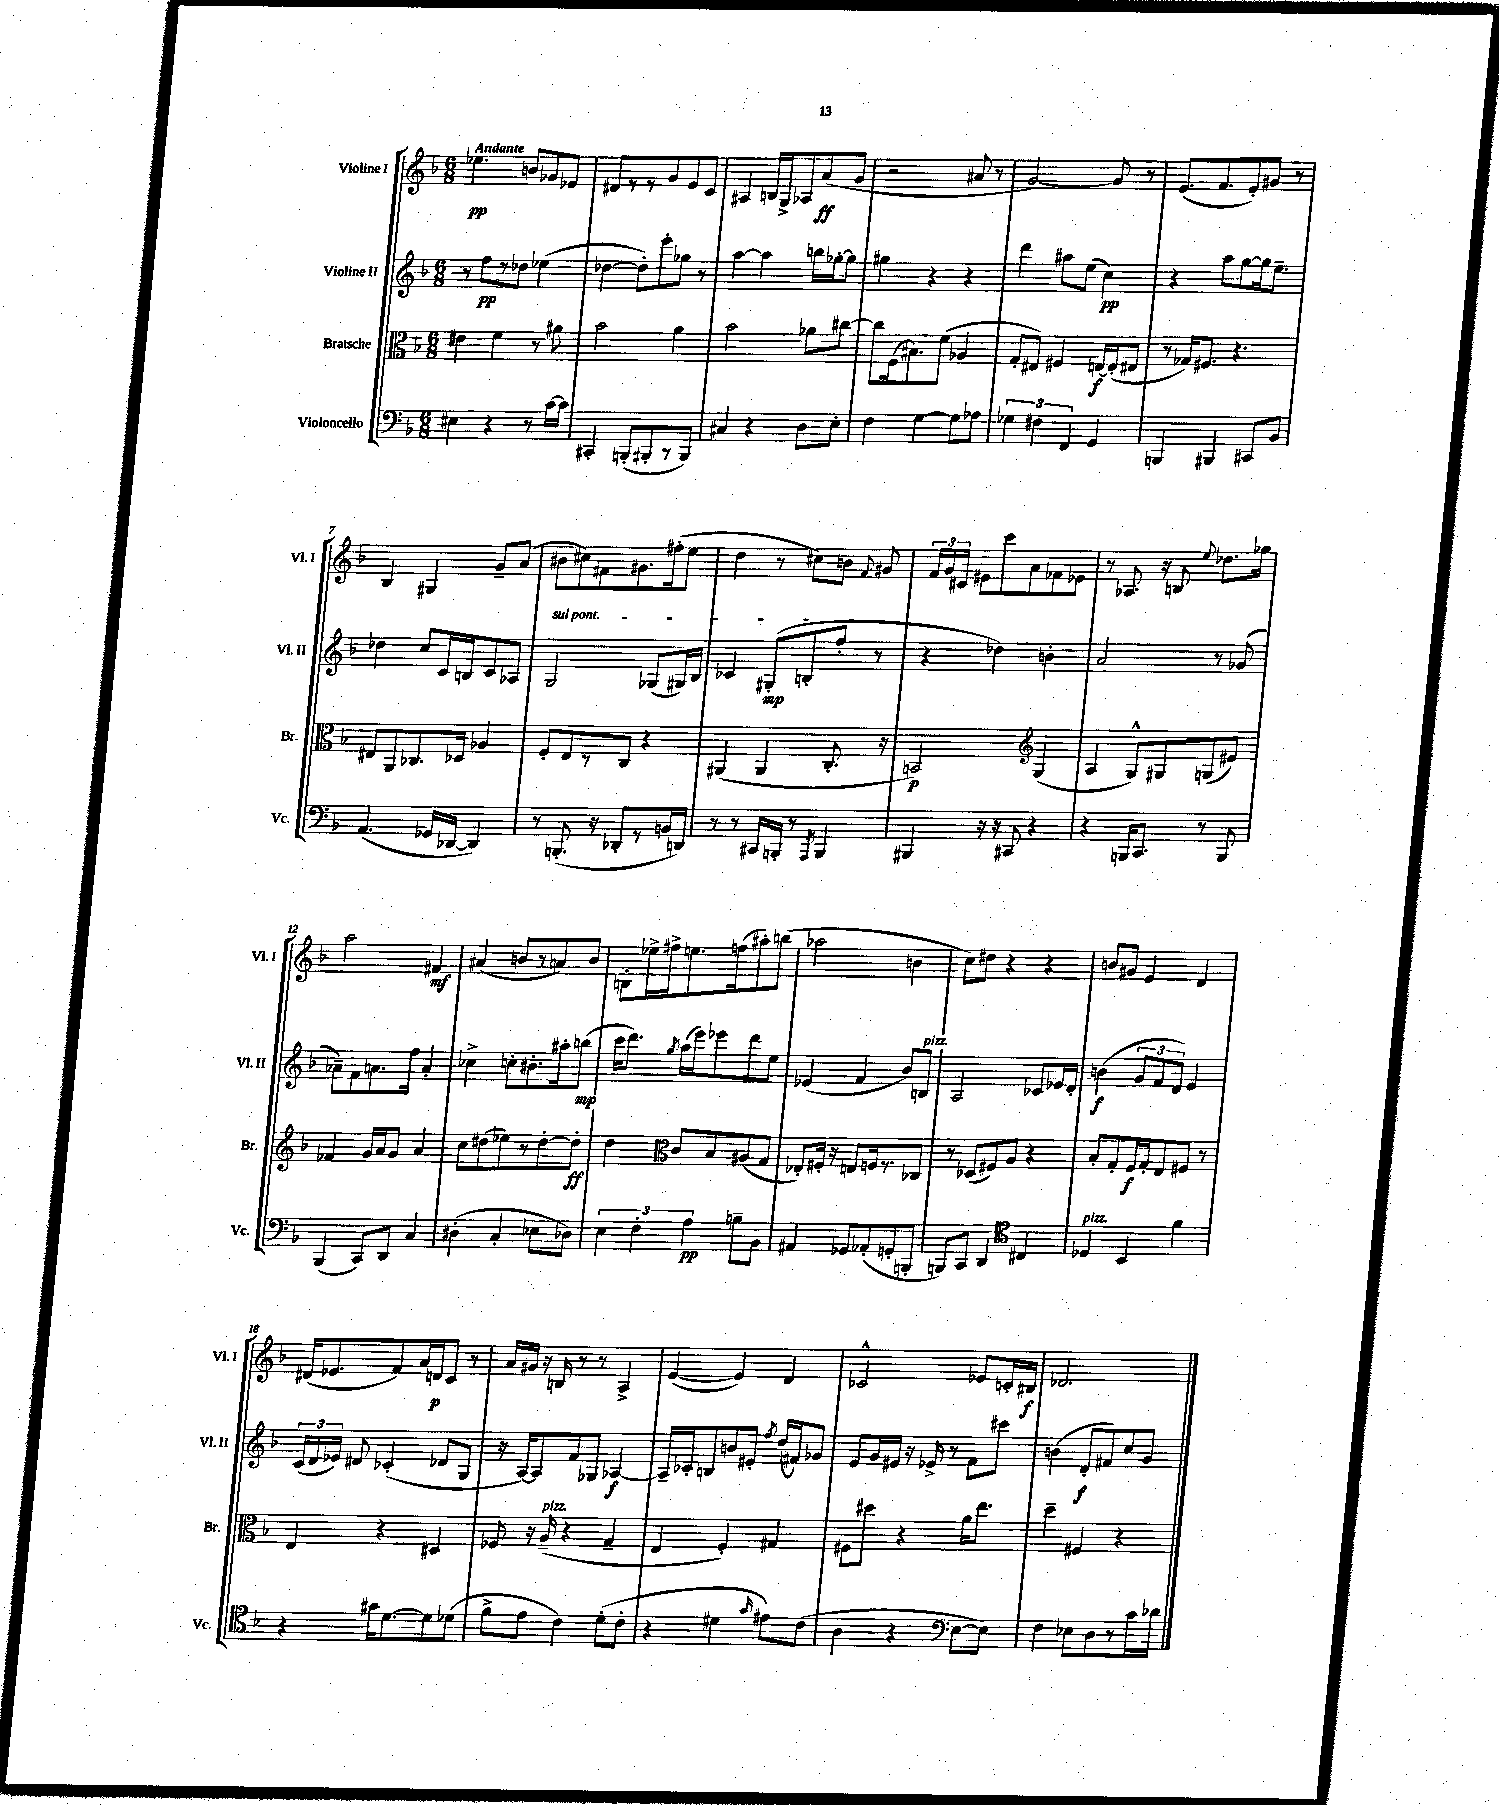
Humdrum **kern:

**kern	**kern	**kern	**kern
*staff4	*staff3	*staff2	*staff1
*clefF4	*clefC3	*clefG2	*clefG2
*k[b-]	*k[b-]	*k[b-]	*k[b-]
*M6/8	*M6/8	*M6/8	*M6/8
4E#\	4e#\	8r	4.ee-\
.	.	8ff\L	.
4r	4f\	8r	.
.	.	8dd-\J	8b/L
8r	8r	(4ee-\	8g-/
[16c\LL	8a#\	.	8e-/J
16c\]JJ	.	.	.
=	=	=	=
4CC#'/	2b-\	[4dd-\	8d#/L
.	.	.	8r
(8BBB'/L	.	8dd-'\]L)	8r
8BBB#'/	.	8eee'\	8g/
8r	4a\	8gg-\J	8e/
8BBB#/J)	.	8r	8c/J
=	=	=	=
4C#/	2b-\	[4aa\	4A#/
4r	.	4aa\]	16B/LL
.	.	.	16G^/J
.	.	.	8A-/
8D\L	8a-\L	16bb\LL	(8a/
.	.	[16gg-'\J	.
8E'\J	[8cc#\J	8gg-\]J	8g/J
=	=	=	=
4F\	8cc#\]L	4gg#\	2r
.	(16F\k	.	.
.	8.B#\)	.	.
[4G\	.	4r	.
.	(8f\J	.	.
8G\]L	4A-/	4r	8a#/
8A-\J	.	.	8r
=	=	=	=
6G-\	8G'/L	4ddd\	[2g/)
.	8E#/J)	.	.
6F#\	.	.	.
.	4F#/	8aa#\L	.
6FF/	.	.	.
.	.	(8ee\J	.
4GG/	[16E/LL	4cc\)	8g/]
.	(16E'/]J	.	.
.	8E#/J	.	8r
=	=	=	=
4BBB/	8r	4r	(8.e/L
.	16G-/LK)	.	.
.	8.F#/J	.	8.f/
4BBB#/	.	8aa\L	.
.	4.r	[8gg\	8e'/)
8CC#/L	.	16gg\]k	8g#/J
.	.	8.ee~\J	.
8BB-/J	.	.	8r
=	=	=	=
(4.AA/	8E#/L	4dd-\	4B-/
.	8AA/	.	.
.	8.C-/	8cc/L	4G#/
16GG-/LL	.	16c/L	.
[16DD-/JJ	16D-/Jk	16B/J	.
4DD-/])	4A-/	8c/	8g~/L
.	.	8A-/J	(8a/J
=	=	=	=
8r	8F'/L	2G/	8b#\L
(8.BBB'/	8E/	.	8cc#\)
.	8r	.	8f#\
16r	.	.	.
8DD-'/L	8C/J	.	8.g#\
8r	4r	(8G-/L	.
.	.	.	(16ff#'\k
16BB/L	.	16G#/L)	8ee\J
16DD/JJ)	.	16B-/JJ	.
=	=	=	=
8r	(4AA#/	4c-/	4dd\
8r	.	.	.
16CC#/LL	4AA#/	(8G#'/L	8r
16BBB'/JJ	.	.	.
8r	.	8B'/	8cc#\L)
8qAAA/	.	.	.
4BBB/	8.C'/	8ff'/J	8b\J
.	.	.	8qqf/
.	.	8r	8g#/
.	16r	.	.
=	=	=	=
4BBB#/	2BB/)	4r	24f/LL
.	.	.	24g/
.	.	.	24c#/JJ
.	.	.	8e#\L
16r	.	4dd-\)	8ccc\
16r	.	.	.
8CC#/	.	.	8a\
*	*clefG2	*	*
4r	(4G/	4b'\	8f-\
.	.	.	8e-\J
=	=	=	=
4r	4A/	2a/	8r
.	.	.	8.A-/
16BBB/LK	8G^^/L)	.	.
8.CC/J	.	.	16r
.	8G#/	.	8B/
.	.	.	8qqee/
8r	(8G/	8r	8.dd-\L
8BBB/	8e#/J)	(8g-/	.
.	.	.	16gg-\Jk
=	=	=	=
(4BBB-/	4f-/	8a-~\L)	2aa\
.	.	8f\	.
8CC/L)	16g/LL	8.a\	.
.	16a/J	.	.
8DD/J	8g/J	.	.
.	.	16ff\Jk	.
4C/	4a/	4a'/	4f#/
=	=	=	=
(4D#'\	8cc\L	4cc-^\	(4a#/
.	(8dd#\	.	.
4C'/	8ee-\)	8cc'\L	8b/L
.	8r	8.b#'\	8r
8E-\L	[8dd#'\	.	8a/)
.	.	16aa#'\k	.
8D-\J)	8dd#'\]J	(8bb\J	8b/J
=	=	=	=
6E\	4dd\	16ccc\LK	8B'\L
.	.	8.ddd\J)	.
.	.	.	16ee-^\L
6F'\	.	.	.
.	.	.	16ff#^\J
*	*clefC3	*	*
.	.	8qgg/	.
.	8c/L	(16aa\LL	8.ee\
.	.	16eee\J)	.
6A\	.	.	.
.	8B-/	8eee-\	.
.	.	.	(16ff\k
8B~\L	(8A#/	8ddd\	8aa#'\)
8BB-\J	8G/J	8ee\J	(8bb\J
=	=	=	=
4AA#/	8E-'/L)	(4e-/	2aa-\
.	16F#'/Jk	.	.
.	16r	.	.
8GG-/L	8E/L	4f/	.
(8AA-'/	16F/k	.	.
.	8.r	.	.
8GG'/	.	8b-/L)	4b\
8BBB'/J	8C-/J	8B/J	.
=	=	=	=
8BBB/L)	8r	2A/	8cc\L)
8CC/J	(8D-/L	.	8dd#\J
4DD/	8F#/)	.	4r
.	8A/J	.	.
*clefC4	*	*	*
4C#/	4r	8c-/L	4r
.	.	16e-/L	.
.	.	16d'/JJ	.
=	=	=	=
4D-/	8B-'/L	(4b\	8b/L
.	8G'/	.	8g#/J
4BB-/	16F/L	12g/L	4e/
.	16G'/J	.	.
.	.	12f/	.
.	8E/	.	.
.	.	12d/J)	.
4f\	8F#/J	4e/	4d/
.	8r	.	.
=	=	=	=
4r	4E/	(24c/LL	(16d#/LK
.	.	24d/	.
.	.	.	8.e-/
.	.	24e-/JJ)	.
.	.	8d#/	.
16g#\LK	4r	(4c-'/	8f/)
[8.d\	.	.	.
.	.	.	16a/L
.	.	.	16d/J
8d\]	4D#/	8d-/L	8c/J
(8d-\J	.	8G/J	8r
=	=	=	=
8f^\L	8F-/	16r	16a/LL
.	.	[16A/LK)	16g#/JJ
8e\J	16r	8A/]	16r
.	(16A~/	.	16B/
4c\)	4r	8f/	8r
.	.	8G-/J	8r
(8d'\L	4G~/	[4A-/	4A^/
8c'\J	.	.	.
=	=	=	=
4r	4E/	16A-~/]LL	([4e/
.	.	16c-'/J	.
.	.	8B/	.
4d#\	4F'/)	8b/	4e/])
.	.	8e#'/J	.
16qqg/	.	8qff/	.
8e#\L)	4G#/	(16dd/LL	4d/
.	.	16f#/J)	.
(8c\J	.	8g-/J	.
=	=	=	=
4A\	8F#\L	8e/L	2c-^^/
.	8dd#\J	16g/L	.
.	.	16e#/JJ	.
4r	4r	16r	.
.	.	16e-^/	.
.	.	8r	.
*clefF4	*	*	*
[8E\L	16a\LK	8f\L	8e-/L
.	8.ee\J	.	.
8E\]J)	.	8ccc#\J	16c'/L
.	.	.	16B#/JJ
=	=	=	=
4F\	4dd~\	(4b\	2.d-/
8E-\L	4F#/	8d'/L	.
8D\	.	8f#/)	.
8r	4r	8cc/	.
16c\L	.	8g/J	.
16d-\JJ	.	.	.
==	==	==	==
*-	*-	*-	*-
